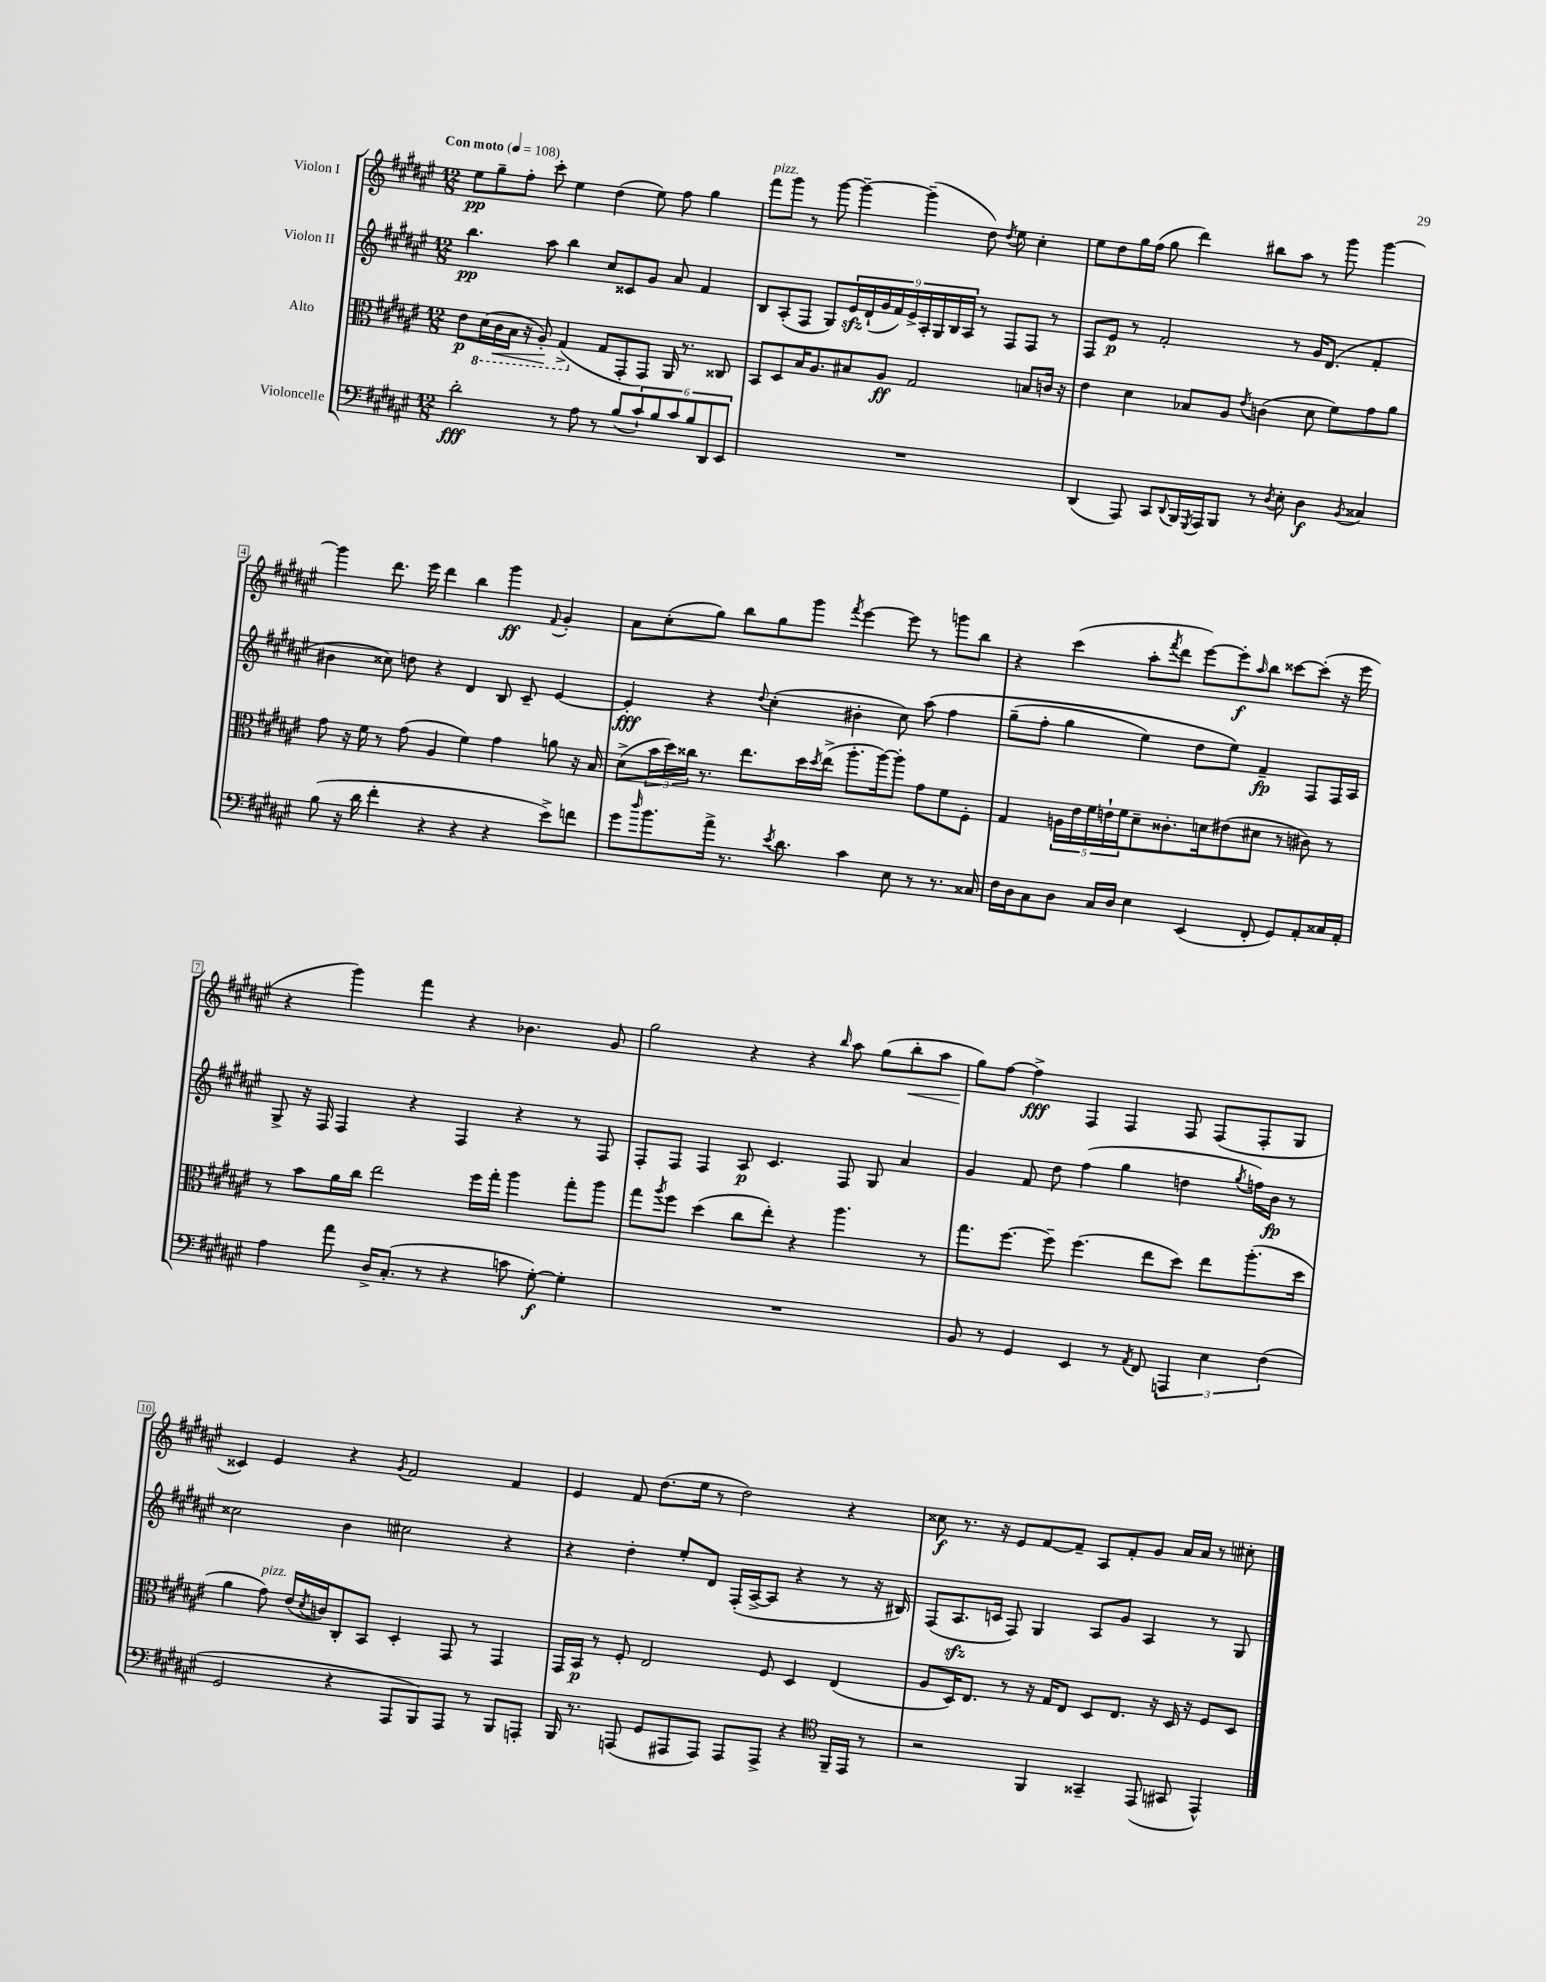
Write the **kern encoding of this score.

**kern	**kern	**kern	**kern
*staff4	*staff3	*staff2	*staff1
*clefF4	*clefC3	*clefG2	*clefG2
*k[f#c#g#d#a#e#]	*k[f#c#g#d#a#e#]	*k[f#c#g#d#a#e#]	*k[f#c#g#d#a#e#]
*M12/8	*M12/8	*M12/8	*M12/8
*MM108	*MM108	*MM108	*MM108
2d#'	8e#	4.bb	8ee#
.	(16D#	.	8gg#~
.	16C#	.	.
.	16BB	.	8ff#'
.	16r	.	.
.	8AA#')	8aa#	8ccc#'
8r	(4GG#^	4bb	4ee#
8A#	.	.	.
8r	8G#	8cc#	(4dd#
(8B	8GG#'	8c##	.
12c#`)	8GG#)	8g#	8ee#)
12B	.	.	.
.	16AA#	8a#	8ff#
12c#	.	.	.
.	8.r	.	.
12B	.	4f#	4gg#
12DD#	.	.	.
.	8C##	.	.
12EE#	.	.	.
=	=	=	=
1.r	8BB	8B	8fff#
.	8D#	(8A#'	8ggg#
.	16B	8F#	8r
.	8.A#	.	.
.	.	8G#)	[8ggg#
.	8B#	18e#	4ggg#~_
.	.	(18d#`	.
.	.	18g#	.
.	8A#	.	.
.	.	18f#)	.
.	.	18e#^	.
.	2G#	.	(4ggg#~]
.	.	18A#'	.
.	.	18G#	.
.	.	18B	.
.	.	18A#	.
.	.	8r	8dd#)
.	.	.	8qdd#
.	.	8F#	8ee#
.	8B	8F#	4cc#'
.	16c	8r	.
.	16r	.	.
=	=	=	=
(4DD#	4e#	8F#	8ee#
.	.	8e#	8dd#
8AAA#)	4d#	8r	16gg#
.	.	.	(16ff#
8CC#	.	2f#'	8gg#
8qqDD#	.	.	.
16BBB	8B-	.	4ddd#)
8qGGG#	.	.	.
16AAA#	.	.	.
8BBB	8A#	.	.
.	8qe#	.	.
8r	(4c	.	8bb#
8qD#	.	.	.
8E#'	.	8r	8aa#
4D#	8d#	16g#	8r
.	.	(8.d#	.
.	8f#)	.	8ggg#
8qBB	.	.	.
4C##	8g#	4f#'	[4ggg#
.	8a#	.	.
=	=	=	=
(8B	8g#	4b#	4ggg#]
16r	16r	.	.
16d#	16f#	.	.
4f#'	8r	8cc##)	8.ddd#
.	(8g#	8dd	.
.	.	.	16eee#
4r	4A#	4r	4ddd#
4r	4f#)	4d#	4bb
4r	4g#	8B	4ggg#
.	.	8c#~	.
.	.	.	8qqf#
8e#^)	8a	[4e#	4g#'
8f	16r	.	.
.	16B	.	.
=	=	=	=
8g#	(8d#^	4e#']	8a#
16qqdd#	.	.	.
8.b	24b	.	(8cc#'
.	24dd#)	.	.
.	24cc##	.	.
.	8.r	4r	8gg#)
16a#^	.	.	.
8.r	.	.	8bb
.	8.ee#	.	.
.	.	8qqdd#	.
.	.	(4cc#'	8gg#
8qe#	.	.	.
8.d#	.	.	.
.	16dd#	.	8ggg#
.	8qdd#	.	.
.	(16ee#^	.	.
.	.	.	8qfff#
4c#	8.aa#'	4b#'	[4eee#
.	[16aa#)	.	.
8E#	8aa#']	8cc#)	8eee#]
8r	8g#	&(8aa#	8r
8.r	8f#	4ff#	8ggg
.	8F#'	.	8bb
16C##	.	.	.
=	=	=	=
16F#	4G#	(8gg#~	4r
16D#	.	.	.
8C#	.	8ff#'	.
8D#	20A	4gg#	(4ccc#
.	20e#	.	.
.	20f#	.	.
16C#	.	.	.
.	20e`	.	.
16D#	.	.	.
.	20f#	.	.
4E#	8d#~	4ee#)	8aa#'
.	.	.	8qfff#
.	8.c##'	.	8ddd#
(4EE#	.	8dd#	[8eee#)
.	16d	.	.
.	(8e#	8ee#&)	8eee#']
.	.	.	16qqaa#
8FF#'	8d#	4f#~	8bb
8GG#)	8r	.	[8ccc##
8AA#'	8c#)	8F#	(8ccc##']
16C##	8r	16F#	16r
16AA#'	.	16A#	16eee#
=	=	=	=
4A#	8r	8G#^	4r
.	8b	16r	.
.	.	16F#	.
8a#	16a#	4F#	4ggg#)
.	16cc#	.	.
16D#^	2ee#	.	.
(8.C#'	.	.	.
.	.	4r	4fff#
8r	.	.	.
4r	.	4F#	4r
.	16ff#	.	.
.	16gg#'	.	.
8c	4aa#	4r	4.b-
[8G#')	.	.	.
4G#']	8gg#'	8r	.
.	8aa#	8F#	8g#
=	=	=	=
1.r	8gg#	8F#'	2gg#
.	8qaa#	.	.
.	8ff#	8F#	.
.	(4dd#	4F#	.
.	8cc#	8A#	4r
.	8ee#')	4.c#	.
.	4r	.	4r
.	.	.	16qqbb
.	4.aa#	8F#	8aa#
.	.	8G#	(8gg#
.	.	4a#	8bb'
.	8r	.	8aa#
=	=	=	=
8BB	8.gg#	4g#	8gg#)
8r	.	.	[8ff#
.	[8.ff#	.	.
4GG#	.	8f#	4ff#^]
.	8ff#~]	8dd#	.
4EE#	(4.ff#	(4ff#	4F#
8r	.	4gg#	4F#
8qAA#	.	.	.
8FF#	8ee#	.	.
6AAA	8dd#)	4dd	8F#
.	8ee#	.	(8F#
6E#	.	.	.
.	.	8qgg#	.
.	(8.aa#'	16ff)	8F#'
.	.	16b	.
(6F#	.	.	.
.	.	8r	8G#
.	16dd#	.	.
=	=	=	=
2GG#	4a#	2cc##	4c##)
.	8g#)	.	4e#
.	(16e#	.	.
.	8qd#	.	.
.	16c)	.	.
4r	8C#'	4b	4r
.	8BB	.	.
.	.	.	8qg#
8AAA#	4D#'	2cc#	2f#
8BBB)	.	.	.
8AAA#	8GG#	.	.
8r	8r	.	.
8BBB	4GG#	4r	4f#
8AAA'	.	.	.
=	=	=	=
16BBB	16GG#	4r	4e#
8.r	16BB	.	.
.	8r	.	.
(8AAA	8F#'	4dd#'	8f#
8GG#	2E#	.	(8.dd#
8AAA#	.	8ee#'	.
.	.	.	16ee#
8AAA#)	.	8d#	8r
8AAA#	.	(16F#'	2dd#)
.	.	[16A#^	.
8AAA#^	8F#	8A#]	.
4r	4D#	4r	.
*clefC4	*	*	*
16FF#~	(4E#	8r	4r
16EE#	.	.	.
8r	.	16r	.
.	.	16B#)	.
=	=	=	=
2r	8A#	(8F#	8cc##
.	16D#)	8.A#	8.r
.	8.E#	.	.
.	.	16c	16r
.	8r	8F#)	8e#
4FF#	16r	4G#	[8f#
.	16G#	.	.
.	8E#	.	8f#~]
4GG##~	8D#	8A#	8A#
.	8.E#	8g#	8f#'
(8EE#	.	4A#	8g#
.	16r	.	.
8GG#	16D#	.	16a#
.	16r	.	16a#
4EE#^^)	8F#	8r	8r
.	8D#	8G#	8cc#'
==	==	==	==
*-	*-	*-	*-
